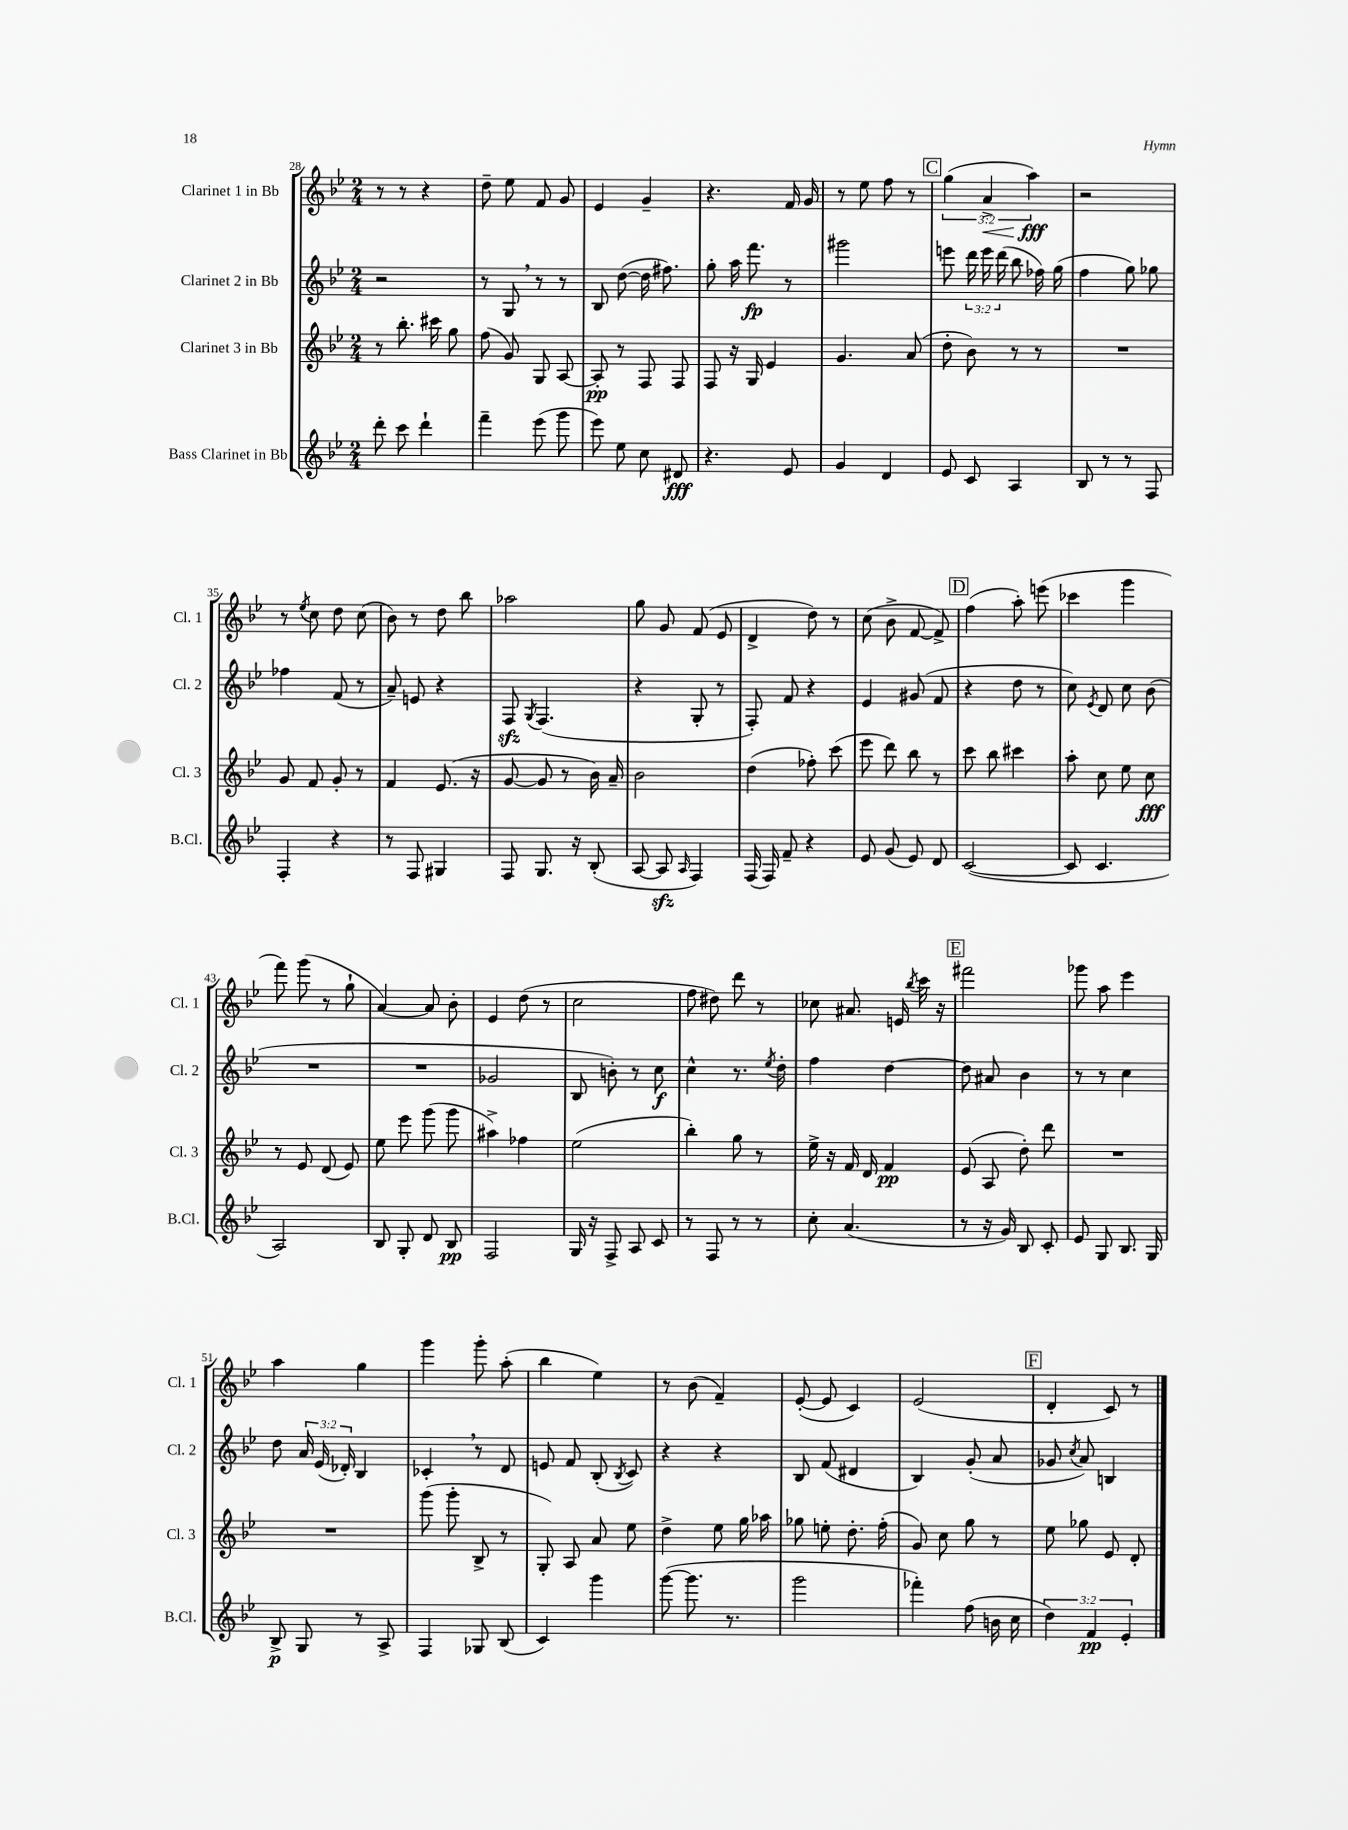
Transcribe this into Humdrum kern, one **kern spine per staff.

**kern	**dynam	**kern	**dynam	**kern	**dynam	**kern	**dynam
*part4	*part4	*part3	*part3	*part2	*part2	*part1	*part1
*staff4	*staff4	*staff3	*staff3	*staff2	*staff2	*staff1	*staff1
*I"Bass Clarinet in Bb	*	*I"Clarinet 3 in Bb	*	*I"Clarinet 2 in Bb	*	*I"Clarinet 1 in Bb	*
*I'B.Cl.	*	*I'Cl. 3	*	*I'Cl. 2	*	*I'Cl. 1	*
*clefG2	*	*clefG2	*	*clefG2	*	*clefG2	*
*k[b-e-]	*	*k[b-e-]	*	*k[b-e-]	*	*k[b-e-]	*
*M2/4	*	*M2/4	*	*M2/4	*	*M2/4	*
=28	=28	=28	=28	=28	=28	=28	=28
8ddd'\	.	8r	.	2r	.	8r	.
8ccc\	.	8.bb-'\	.	.	.	8r	.
4ddd`\	.	.	.	.	.	4r	.
.	.	16ccc#X\	.	.	.	.	.
.	.	8gg\	.	.	.	.	.
=29	=29	=29	=29	=29	=29	=29	=29
4fff~\	.	(8ff\	.	8r	.	8dd~\	.
.	.	8g/)	.	8G,/	.	8ee-\	.
(8eee-\	.	8G/	.	8r	.	8f/	.
8ggg\	.	[8A/	.	8r	.	8g/	.
=30	=30	=30	=30	=30	=30	=30	=30
8eee-\)	.	8A'/]	pp	8B-/	.	4e-/	.
8ee-\	.	8r	.	([8dd\	.	.	.
8cc\	.	8F/	.	16dd\]	.	4g~/	.
.	.	.	.	8.ff#X\)	.	.	.
8d#X/	fff	8F/	.	.	.	.	.
=31	=31	=31	=31	=31	=31	=31	=31
4.r	.	8F/	.	8gg'\	.	4.r	.
.	.	16r	.	16aa\	.	.	.
.	.	16G/	.	8.fff\	fp	.	.
.	.	4e-/	.	.	.	.	.
8e-/	.	.	.	8r	.	16f/	.
.	.	.	.	.	.	16g/	.
=32	=32	=32	=32	=32	=32	=32	=32
4g/	.	4.g/	.	2ggg#X\	.	8r	.
.	.	.	.	.	.	8ee-\	.
4d/	.	.	.	.	.	8ff\	.
.	.	(8a/	.	.	.	8r	.
!!LO:REH:place=s1:t=C
=33	=33	=33	=33	=33	=33	=33	=33
8e-/	.	8dd'\	.	8eeen\	.	(6gg\	.
8c/	.	8b-\)	.	24ddd\	.	.	.
!	!	!	!	!	!	!	!LO:HP:b
.	.	.	.	24eee\	.	6a^/	<
.	.	.	.	(24ddd\	.	.	.
4A/	.	8r	.	8bb-\	.	.	.
.	.	.	.	.	.	6aa\)	fff
.	.	8r	.	16ff-X\)	.	.	.
.	.	.	.	(16gg\	.	.	.
.	.	.	.	.	.	.	[
=34	=34	=34	=34	=34	=34	=34	=34
8B-/	.	2r	.	4ff\	.	2r	.
8r	.	.	.	.	.	.	.
8r	.	.	.	8gg\)	.	.	.
8F/	.	.	.	8gg-X\	.	.	.
!!LO:LB:g=z
=35	=35	=35	=35	=35	=35	=35	=35
4F'/	.	8g/	.	4ff-X\	.	8r	.
.	.	.	.	.	.	8qee-/	.
.	.	8f/	.	.	.	8cc\	.
4r	.	8g'/	.	(8f/	.	8dd\	.
.	.	8r	.	8r	.	(8cc\	.
=36	=36	=36	=36	=36	=36	=36	=36
8r	.	4f/	.	8a~/)	.	8b-\)	.
8F/	.	.	.	8en/	.	8r	.
4G#X/	.	(8.e-/	.	4r	.	8dd\	.
.	.	.	.	.	.	8bb-\	.
.	.	16r	.	.	.	.	.
=37	=37	=37	=37	=37	=37	=37	=37
8F/	.	[8g/	.	8Fzz/	.	2aa-X\	.
.	.	.	.	8qG/	.	.	.
8.G/	.	8g/]	.	(4.F/	.	.	.
.	.	8r	.	.	.	.	.
16r	.	.	.	.	.	.	.
(8B-'/	.	16b-\)	.	.	.	.	.
.	.	16a~/	.	.	.	.	.
=38	=38	=38	=38	=38	=38	=38	=38
[8A/	.	2b-\	.	4r	.	8gg\	.
8Azz/]	.	.	.	.	.	8g/	.
16qqA/	.	.	.	.	.	.	.
4F/)	.	.	.	8G'/	.	(8f/	.
.	.	.	.	8r	.	8e-/	.
=39	=39	=39	=39	=39	=39	=39	=39
(16F/	.	(4dd\	.	8F'/)	.	4d^/	.
16F/)	.	.	.	.	.	.	.
8f~/	.	.	.	8f/	.	.	.
4r	.	8ff-X'\)	.	4r	.	8dd\)	.
.	.	(8ccc\	.	.	.	8r	.
=40	=40	=40	=40	=40	=40	=40	=40
8e-/	.	8eee-\	.	4e-/	.	(8cc\	.
(8g/	.	8ddd\)	.	.	.	8b-^\	.
8e-/)	.	8bb-\	.	(8g#X/	.	[8f/	.
8d/	.	8r	.	8f/	.	8f^/])	.
!!LO:REH:place=s1:t=D
=41	=41	=41	=41	=41	=41	=41	=41
([2c/	.	8ccc\	.	4r	.	(4ff\	.
.	.	8bb-\	.	.	.	.	.
.	.	4ccc#X\	.	8dd\	.	8aa'\)	.
.	.	.	.	8r	.	(8eeen\	.
=42	=42	=42	=42	=42	=42	=42	=42
8c/]	.	8aa'\	.	8cc\)	.	4ccc-X\	.
.	.	.	.	8qe-/	.	.	.
4.c/	.	8cc\	.	8d/	.	.	.
.	.	8ee-\	.	8cc\	.	4ggg\	.
.	.	8cc\	fff	(8b-\	.	.	.
!!LO:LB:g=z
=43	=43	=43	=43	=43	=43	=43	=43
2A/)	.	8r	.	2r	.	8fff\)	.
.	.	8e-/	.	.	.	(8ggg\	.
.	.	(8d/	.	.	.	8r	.
.	.	8e-/)	.	.	.	8gg`\	.
=44	=44	=44	=44	=44	=44	=44	=44
8B-/	.	8ee-\	.	2r	.	[4a/)	.
8G'/	.	8eee-\	.	.	.	.	.
8d/	.	(8ggg\	.	.	.	8a/]	.
8B-/	pp	8ggg\	.	.	.	8b-'\	.
=45	=45	=45	=45	=45	=45	=45	=45
2F/	.	4aa#X^\)	.	2g-X/	.	4e-/	.
.	.	4ff-X\	.	.	.	(8dd\	.
.	.	.	.	.	.	8r	.
=46	=46	=46	=46	=46	=46	=46	=46
16G/	.	(2ee-\	.	8B-/	.	2cc\	.
16r	.	.	.	.	.	.	.
8F^/	.	.	.	8bn'\)	.	.	.
8A/	.	.	.	8r	.	.	.
8c/	.	.	.	8cc\	f	.	.
=47	=47	=47	=47	=47	=47	=47	=47
8r	.	4bb-'\)	.	4cc^^\	.	8ff\	.
8F/	.	.	.	.	.	8dd#X\)	.
8r	.	8gg\	.	8.r	.	8ddd\	.
8r	.	8r	.	.	.	8r	.
.	.	.	.	8qee-/	.	.	.
.	.	.	.	16dd'\	.	.	.
=48	=48	=48	=48	=48	=48	=48	=48
8cc'\	.	16ee-^\	.	4ff\	.	8cc-X\	.
.	.	16r	.	.	.	.	.
(4.a/	.	16f/	.	.	.	8.a#X/	.
.	.	16d/	.	.	.	.	.
.	.	4f/	pp	[4dd\	.	.	.
.	.	.	.	.	.	16en/	.
.	.	.	.	.	.	8qbb-/	.
.	.	.	.	.	.	16ccc\	.
.	.	.	.	.	.	16r	.
!!LO:REH:place=s1:t=E
=49	=49	=49	=49	=49	=49	=49	=49
8r	.	(8e-/	.	8dd\]	.	2fff#X\	.
16r	.	8A/	.	8a#X/	.	.	.
16g/)	.	.	.	.	.	.	.
8B-/	.	8dd'\)	.	4b-\	.	.	.
8c'/	.	8ddd\	.	.	.	.	.
=50	=50	=50	=50	=50	=50	=50	=50
8e-/	.	2r	.	8r	.	8ggg-X\	.
8G/	.	.	.	8r	.	8aa\	.
8.B-/	.	.	.	4cc\	.	4eee-\	.
16G/	.	.	.	.	.	.	.
!!LO:LB:g=z
=51	=51	=51	=51	=51	=51	=51	=51
8B-^/	p	2r	.	8dd\	.	4aa\	.
8G/	.	.	.	24a/	.	.	.
.	.	.	.	(24e-/	.	.	.
.	.	.	.	24d-X'/)	.	.	.
8r	.	.	.	4B-/	.	4gg\	.
8A^/	.	.	.	.	.	.	.
=52	=52	=52	=52	=52	=52	=52	=52
4F/	.	(8ggg\	.	4c-X',/	.	4ggg\	.
.	.	8ggg'\	.	.	.	.	.
8G-X/	.	8B-^/	.	8r	.	8ggg'\	.
(8B-/	.	8r	.	8d/	.	(8aa'\	.
=53	=53	=53	=53	=53	=53	=53	=53
4c/)	.	8G'/)	.	8en/	.	4bb-\	.
.	.	8A/	.	8f/	.	.	.
4ggg\	.	8a/	.	(8B-'/	.	4ee-\)	.
.	.	.	.	8qB-/	.	.	.
.	.	8ee-\	.	8c/)	.	.	.
=54	=54	=54	=54	=54	=54	=54	=54
([8ggg\	.	4dd^\	.	4r	.	8r	.
8.ggg\]	.	.	.	.	.	(8b-\	.
.	.	8ee-\	.	4r	.	4f~/)	.
8.r	.	.	.	.	.	.	.
.	.	16gg\	.	.	.	.	.
.	.	16aa-X\	.	.	.	.	.
=55	=55	=55	=55	=55	=55	=55	=55
2ggg\	.	8gg-X\	.	8B-/	.	([8e-'/	.
.	.	8een'\	.	(8f/	.	8e-/]	.
.	.	8.dd'\	.	4d#X/	.	4c/)	.
.	.	(16ff'\	.	.	.	.	.
=56	=56	=56	=56	=56	=56	=56	=56
4fff-X'\)	.	8g/)	.	4B-/)	.	(2e-/	.
.	.	8cc\	.	.	.	.	.
(8ff\	.	8gg\	.	(8g'/	.	.	.
16bn\	.	8r	.	8a/	.	.	.
16cc\	.	.	.	.	.	.	.
!!LO:REH:place=s1:t=F
=57	=57	=57	=57	=57	=57	=57	=57
6dd\)	.	8ee-\	.	8g-X/	.	4d'/	.
.	.	.	.	8qcc/	.	.	.
.	.	8gg-X\	.	8a/)	.	.	.
6f/	pp	.	.	.	.	.	.
.	.	8e-/	.	4Bn/	.	8c/)	.
6e-'/	.	.	.	.	.	.	.
.	.	8d'/	.	.	.	8r	.
==	==	==	==	==	==	==	==
*-	*-	*-	*-	*-	*-	*-	*-
